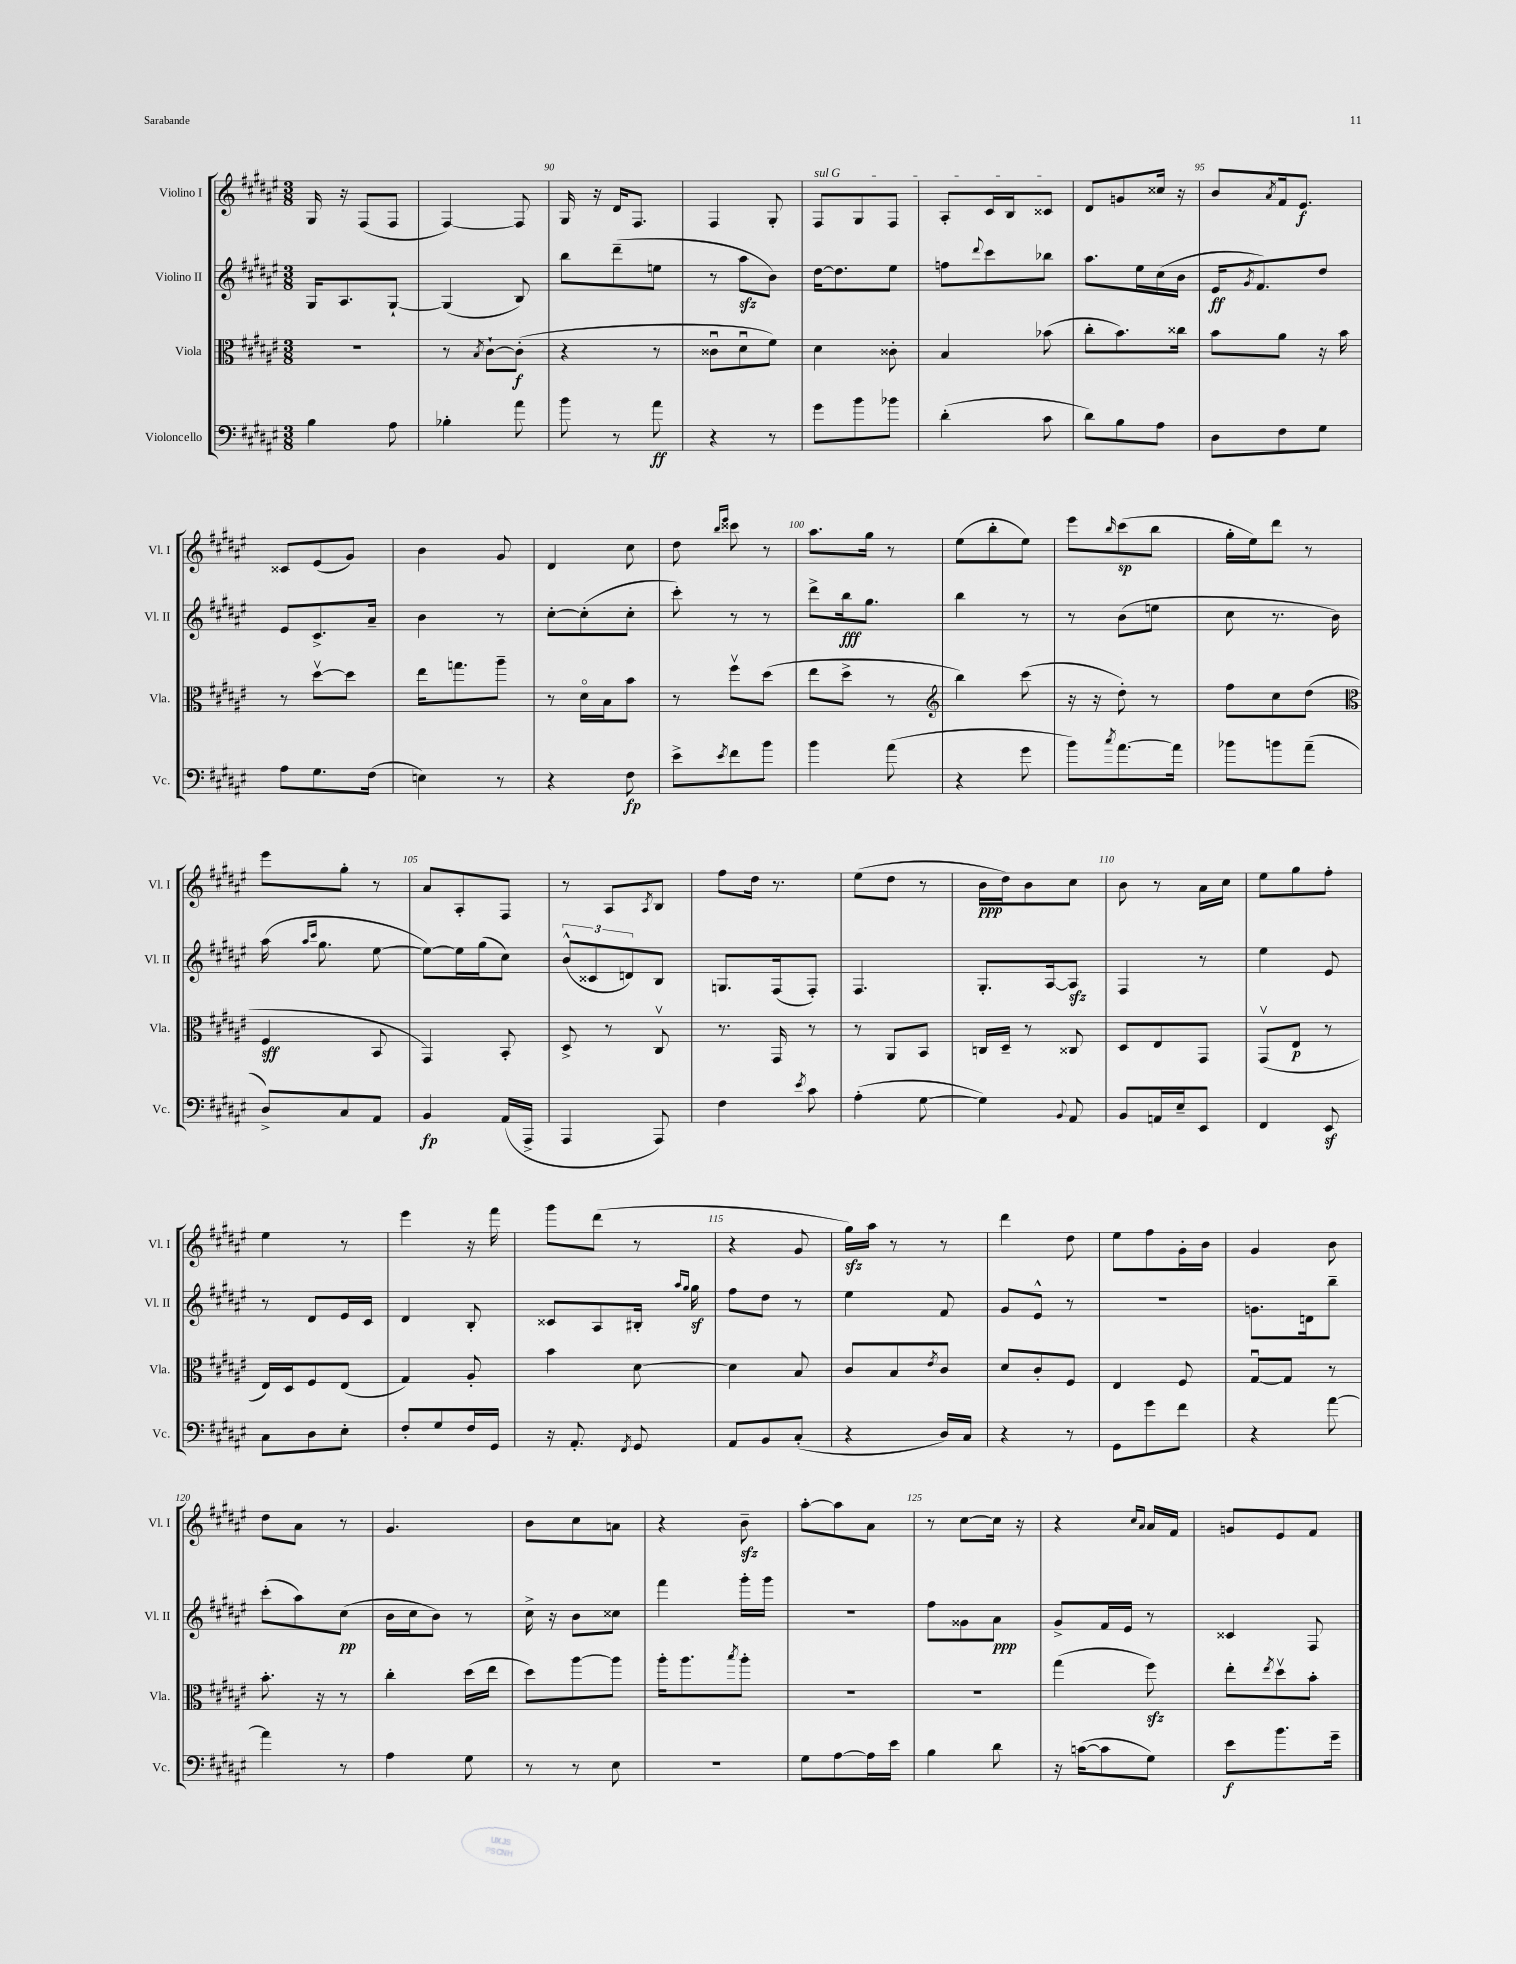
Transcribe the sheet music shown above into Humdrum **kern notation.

**kern	**kern	**kern	**kern
*staff4	*staff3	*staff2	*staff1
*clefF4	*clefC3	*clefG2	*clefG2
*k[f#c#g#d#a#e#]	*k[f#c#g#d#a#e#]	*k[f#c#g#d#a#e#]	*k[f#c#g#d#a#e#]
*M3/8	*M3/8	*M3/8	*M3/8
4B\	4.r	16G#/LK	16G#/
.	.	8.A#/	16r
.	.	.	(8F#/L
8A#\	.	[8G#`/J	8F#/J
=	=	=	=
4B-'\	8r	(4G#/]	[4F#/)
.	8qB/	.	.
.	[8c#`\L	.	.
8a#\	(8c#'\]J	8B/)	8F#/]
=	=	=	=
8b\	4r	8bb\L	16G#/
.	.	.	16r
8r	.	(8ddd#~\	16d#/LK
.	.	.	8.F#/J
8a#\	8r	8ee\J	.
=	=	=	=
4r	8c##u\L	8r	4F#/
.	8d#u\	8aa#\L	.
8r	8f#\J)	8b\J)	8G#'/
=	=	=	=
8g#\L	4d#\	[16dd#\LK	8F#/L
.	.	8.dd#\]	.
8b\	.	.	8G#/
8b-\J	8c##'\	8ee#\J	8F#/J
=	=	=	=
(4d#'\	4B/	8ff\L	8A#'/L
.	.	8qqddd#/	.
.	.	8ccc#\	16c#/L
.	.	.	16B/J
8c#\	(8b-\	8bb-\J	8c##/J
=	=	=	=
8d#\L)	8cc#'\L	8.aa#\L	8d#/L
8B\	8.b\)	.	8g/
.	.	16ee#\L	.
8A#\J	.	(16cc#\	16cc##/Jk
.	16cc##\Jk	16b\JJ	16r
=	=	=	=
8D#\L	8b\L	16e#/LK	8b/L
.	.	8qg#/	.
.	.	8.f#/)	.
.	.	.	8qa#/
8F#\	8a#\J	.	16f#/k
.	.	.	8.e#/J
8G#\J	16r	8dd#/J	.
.	16b\	.	.
=	=	=	=
8A#\L	8r	8e#/L	8c##/L
8.G#\	[8dd#v\L	8.c#^/	(8e#/
.	8dd#\]J	.	8g#/J)
(16F#\Jk	.	16a#~/Jk	.
=	=	=	=
4E\)	16ee#\LK	4b\	4b\
.	8.gg\	.	.
8r	8aa#~\J	8r	8g#/
=	=	=	=
4r	8r	[8cc#'\L	4d#/
.	16d#o\LL	(8cc#'\]	.
.	16B\J	.	.
8F#\	8b\J	8cc#'\J	8cc#\
=	=	=	=
8e#^\L	8r	8ccc#'\)	8dd#\
.	.	.	16qqbb/LL
8qe#/	.	.	16qqeee#/JJ
8f#\	8ff#v\L	8r	8ccc##\
8b\J	(8dd#\J	8r	8r
=	=	=	=
4b\	8ee#\L	8ddd#^\L	8.aa#\L
.	8dd#^\J	16bb\k	.
.	.	8.gg#\J	16gg#\Jk
(8a#\	8r	.	8r
=	=	=	=
*	*clefG2	*	*
4r	4bb\)	4bb\	(8ee#\L
.	.	.	8bb'\
8g#\	(8ccc#\	8r	8ee#\J)
=	=	=	=
8b\L)	16r	8r	8eee#\L
.	16r	.	.
8qcc#/	.	.	16qqbb/
[8.a#\	8dd#'\)	(8b\L	(8ccc#\
.	8r	8ee\J	8bb\J
16a#\]Jk	.	.	.
=	=	=	=
8b-\L	8ff#\L	8cc#\	16gg#'\LL
.	.	.	16ee#\J)
8b\	8cc#\	8.r	8ddd#\J
(8a#~\J	(8dd#\J	.	8r
.	.	16b\)	.
=	=	=	=
*	*clefC3	*	*
8D#^/L)	4F#/	(16aa#\	8eee#\L
.	.	16qqaa#/LL	.
.	.	16qqccc#/JJ	.
.	.	8.gg#\	.
8C#/	.	.	8gg#'\J
8AA#/J	8BB/	[8ee#\	8r
=	=	=	=
4BB/	4GG#/)	8ee#\_L)	8a#/L
.	.	16ee#\]L	8A#'/
.	.	(16gg#\J	.
(16AA#/LL	8BB'/	8cc#\J)	8F#/J
16AAA#^/JJ	.	.	.
=	=	=	=
4AAA#/	8D#^/	(12b^^/L	8r
.	.	12c##/	.
.	8r	.	8A#/L
.	.	12d/)	.
.	.	.	8qA#/
8AAA#/)	8C#v/	8B/J	8B/J
=	=	=	=
4F#\	8.r	8.G/L	8ff#\L
.	.	.	16dd#\Jk
.	16GG#/	(16F#/k	8.r
8qe#/	.	.	.
8c#\	8r	8F#'/J)	.
=	=	=	=
(4A#'\	8r	4.F#/	(8ee#\L
.	8AA#/L	.	8dd#\J
[8G#\	8BB/J	.	8r
=	=	=	=
4G#\])	16C/LL	8.G#'/L	16b\LL
.	16D#~/JJ	.	16dd#\J)
.	8r	.	8b\
.	.	[16A#/k	.
8qqBB/	.	.	.
8AA#/	8C##/	8A#/]J	8cc#\J
=	=	=	=
8BB/L	8D#/L	4F#/	8b\
16AA/L	8E#/	.	8r
16E#~/J	.	.	.
8EE#/J	8GG#/J	8r	16a#\LL
.	.	.	16cc#\JJ
=	=	=	=
4FF#/	(8GG#v/L	4ee#\	8ee#\L
.	8E#/J	.	8gg#\
8EE#/	8r	8e#/	8ff#'\J
=	=	=	=
8C#\L	16E#/LL)	8r	4ee#\
.	16D#/J	.	.
8D#\	8F#/	8d#/L	.
8E#'\J	(8E#/J	16e#/L	8r
.	.	16c#/JJ	.
=	=	=	=
8F#'/L	4G#/)	4d#/	4eee#\
8G#/	.	.	.
16F#/L	8A#'/	8B'/	16r
16GG#/JJ	.	.	16fff#\
=	=	=	=
16r	4b\	8c##/L	8ggg#\L
8.AA#'/	.	.	.
.	.	8A#/	(8ddd#\J
8qFF#/	.	.	.
8GG#/	[8d#\	16B#'/Jk	8r
.	.	16qqaa#/LL	.
.	.	16qqgg#/JJ	.
.	.	16gg#\	.
=	=	=	=
8AA#/L	4d#\]	8ff#\L	4r
8BB/	.	8dd#\J	.
(8C#'/J	8B/	8r	8g#/
=	=	=	=
4r	8c#/L	4ee#\	16gg#\LL)
.	.	.	16aa#\JJ
.	8B/	.	8r
.	8qe#/	.	.
16D#/LL)	8c#/J	8f#/	8r
16C#/JJ	.	.	.
=	=	=	=
4r	8d#/L	8g#/L	4ddd#\
.	8c#'/	8e#^^/J	.
8r	8F#/J	8r	8dd#\
=	=	=	=
8GG#\L	4E#/	4.r	8ee#\L
8g#\	.	.	8ff#\
8f#\J	8F#/	.	16g#'\L
.	.	.	16b\JJ
=	=	=	=
4r	[8G#u/L	8.g\L	4g#/
.	8G#/]J	.	.
.	.	16d\k	.
[8a#\	8r	8bb~\J	8b\
=	=	=	=
4a#\]	8.b'\	(8ccc#'\L	8dd#\L
.	.	8aa#\)	8a#\J
.	16r	.	.
8r	8r	(8cc#\J	8r
=	=	=	=
4A#\	4cc#'\	16b\LL	4.g#/
.	.	16cc#\J	.
.	.	8b\J)	.
8G#\	(16dd#\LL	8r	.
.	16ee#\JJ	.	.
=	=	=	=
8r	8dd#\L)	16cc#^\	8b\L
.	.	16r	.
8r	[8aa#\	8b\L	8cc#\
8E#\	8aa#\]J	8cc##\J	8a\J
=	=	=	=
4.r	16aa#'\LK	4fff#\	4r
.	8.aa#\	.	.
.	8qbb/	.	.
.	8aa#'\J	16ggg#'\LL	8b~\
.	.	16ggg#\JJ	.
=	=	=	=
8G#\L	4.r	4.r	[8aa#'\L
[8A#\	.	.	8aa#\]
16A#\]L	.	.	8a#\J
16e#\JJ	.	.	.
=	=	=	=
4B\	4.r	8ff#\L	8r
.	.	8g##\	[8cc#\L
8d#\	.	8a#\J	16cc#\]Jk
.	.	.	16r
=	=	=	=
16r	(4gg#\	8g#^/L	4r
([16c\LK	.	.	.
8c\]	.	16f#/L	.
.	.	16e#/JJ	.
.	.	.	16qqcc#/LL
.	.	.	16qqa#/JJ
8G#\J)	8ff#\)	8r	16a#/LL
.	.	.	16f#/JJ
=	=	=	=
8e#\L	8ee#'\L	4c##/	8g/L
.	8qee#/	.	.
8.b\	8dd#v\	.	8e#/
.	8b'\J	8F#/	8f#/J
16g#~\Jk	.	.	.
==	==	==	==
*-	*-	*-	*-
